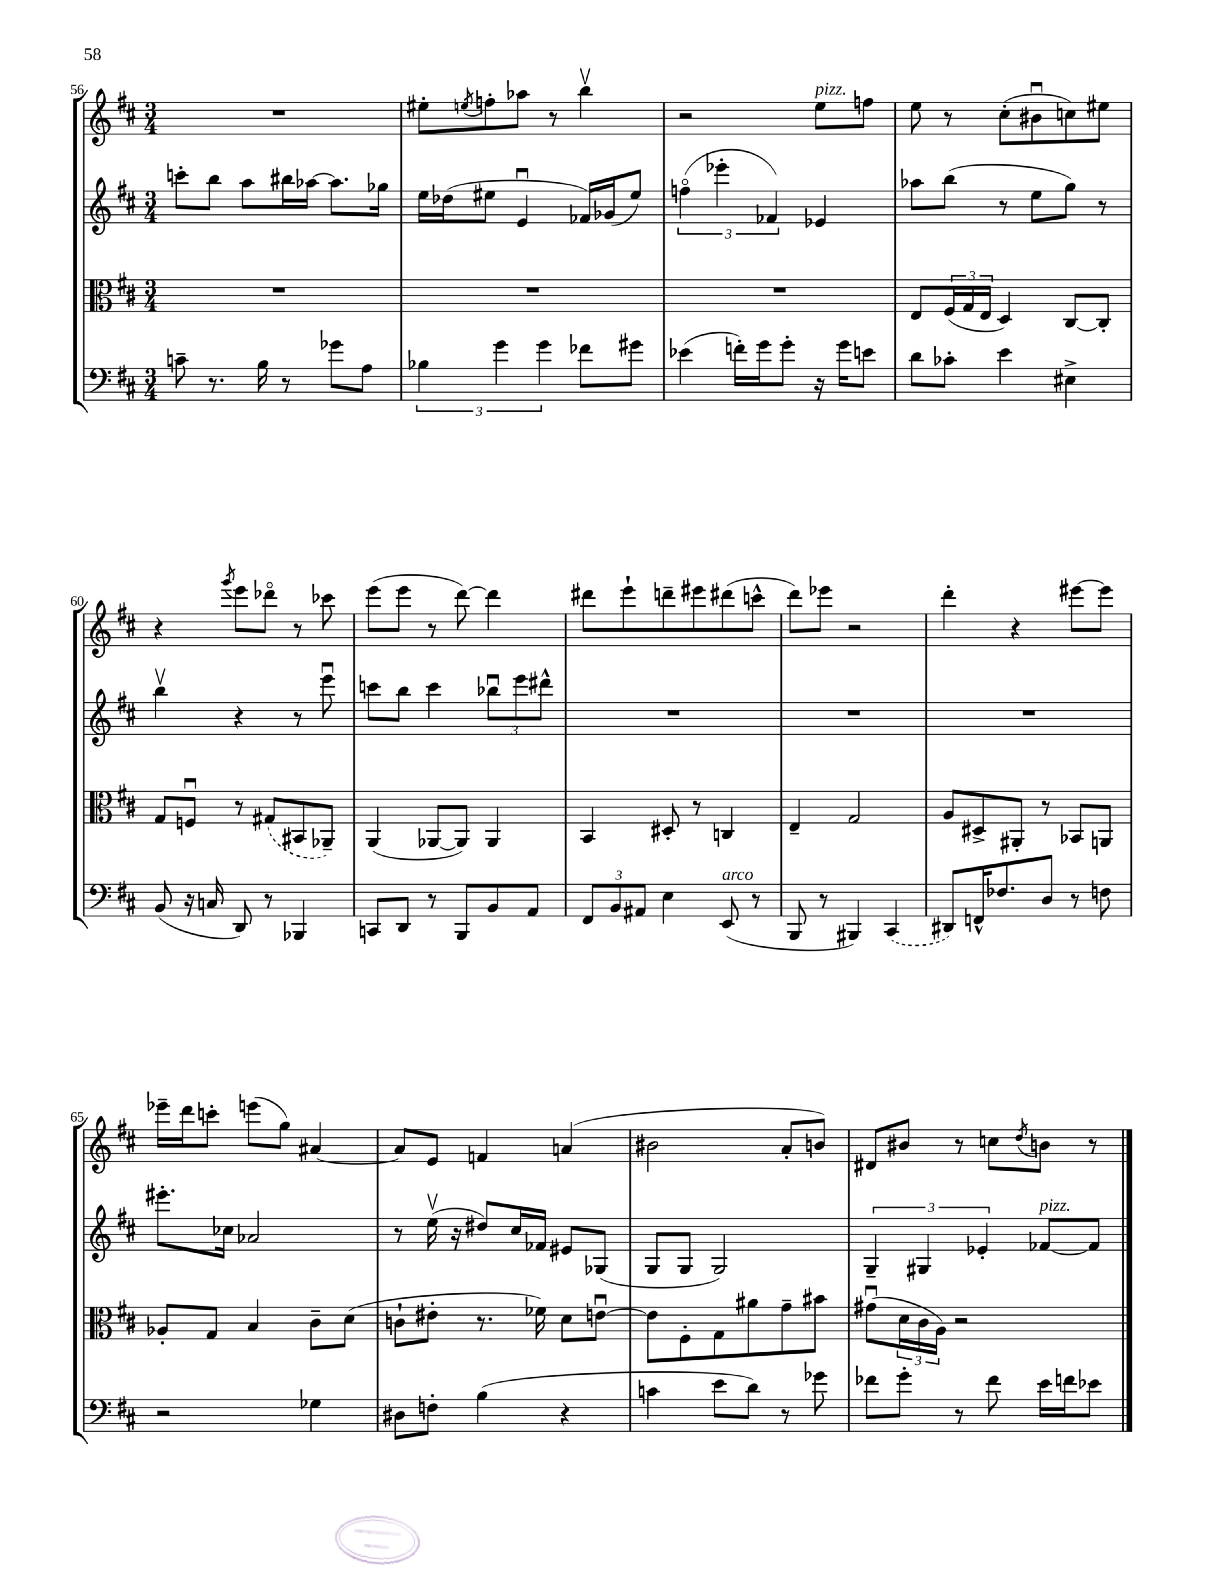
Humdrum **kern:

**kern	**kern	**kern	**kern
*staff4	*staff3	*staff2	*staff1
*clefF4	*clefC3	*clefG2	*clefG2
*k[f#c#]	*k[f#c#]	*k[f#c#]	*k[f#c#]
*M3/4	*M3/4	*M3/4	*M3/4
8c~	2.r	8ccc'	2.r
8.r	.	8bb	.
.	.	8aa	.
16B	.	.	.
8r	.	16bb#	.
.	.	[16aa-	.
8g-	.	8.aa-]	.
8A	.	.	.
.	.	16gg-	.
=	=	=	=
6B-	2.r	16ee	8ee#'
.	.	(16dd-	.
.	.	.	8qee
.	.	8ee#	8ff'
6g	.	.	.
.	.	4eu	8aa-
6g	.	.	.
.	.	.	8r
8f-	.	16f-)	4bbv
.	.	(16g-	.
8g#	.	8ee#)	.
=	=	=	=
(4e-	2.r	(6ffo	2r
.	.	6eee-'	.
16f')	.	.	.
16g	.	.	.
.	.	6f-)	.
8g'	.	.	.
16r	.	4e-	8ee
16g	.	.	.
8e	.	.	8ff
=	=	=	=
8d	8E	8aa-	8ee
8c-'	(24F#	(8bb	8r
.	24G	.	.
.	24E	.	.
4e	4D)	8r	(8cc#'
.	.	8ee	8b#u
4E#^	[8C#	8gg)	8cc)
.	8C#']	8r	8ee#
=	=	=	=
(8BB	8G	4bbv	4r
16r	8Fu	.	.
16C	.	.	.
.	.	.	8qggg
8DD)	8r	4r	8eee
8r	(8G#	.	8ddd-o
4BBB-	8BB#	8r	8r
.	8AA-~)	8eeeu	8ccc-
=	=	=	=
8CC	(4AA	8ccc	(8eee
8DD	.	8bb	8eee
8r	[8AA-	4ccc	8r
8BBB	8AA-])	.	[8ddd)
8BB	4AA-	12bb-u	4ddd]
.	.	12eee	.
8AA	.	.	.
.	.	12ddd#^^	.
=	=	=	=
12FF#	4BB	2.r	8ddd#
12BB	.	.	.
.	.	.	8eee`
12AA#	.	.	.
4E	8D#'	.	8ddd~
.	8r	.	8eee#
(8EE	4C	.	(8ddd#
8r	.	.	8ccc^^
=	=	=	=
8BBB	4E~	2.r	8ddd)
8r	.	.	8eee-
4BBB#)	2G	.	2r
(4CC#	.	.	.
=	=	=	=
8DD#)	8A	2.r	4ddd'
16FF^^	8D#^	.	.
8.F-	.	.	.
.	8AA#'	.	4r
8D	8r	.	.
8r	8BB-	.	[8eee#
8F	8AA	.	8eee#]
=	=	=	=
2r	8A-'	8.eee#'	16eee-~
.	.	.	16ddd
.	8G	.	8ccc'
.	.	16cc-	.
.	4B	2a-	(8eee
.	.	.	8gg)
4G-	8c#~	.	[4a#
.	(8d	.	.
=	=	=	=
8D#	8c`	8r	8a#]
8F'	8e#'	(16eev	8e
.	.	16r	.
(4B	8.r	8dd#)	4f
.	.	16cc#	.
.	16f-)	16f-	.
4r	8d	8e#	(4a
.	[8eu	(8G-	.
=	=	=	=
4c	8e]	8G	2b#
.	8F#'	8G	.
8e	8G	2G)	.
8d)	8a#	.	.
8r	8g~	.	8a'
8g-	8b#	.	8b)
=	=	=	=
8f-	(8g#u	6G~	8d#
8g'	24d	.	8b#
.	24c#	6G#	.
.	24A)	.	.
8r	2r	.	8r
.	.	6e-'	.
8f-	.	.	8cc
.	.	.	8qdd
16e	.	[8f-	8b
16f	.	.	.
8e-	.	8f-]	8r
==	==	==	==
*-	*-	*-	*-
